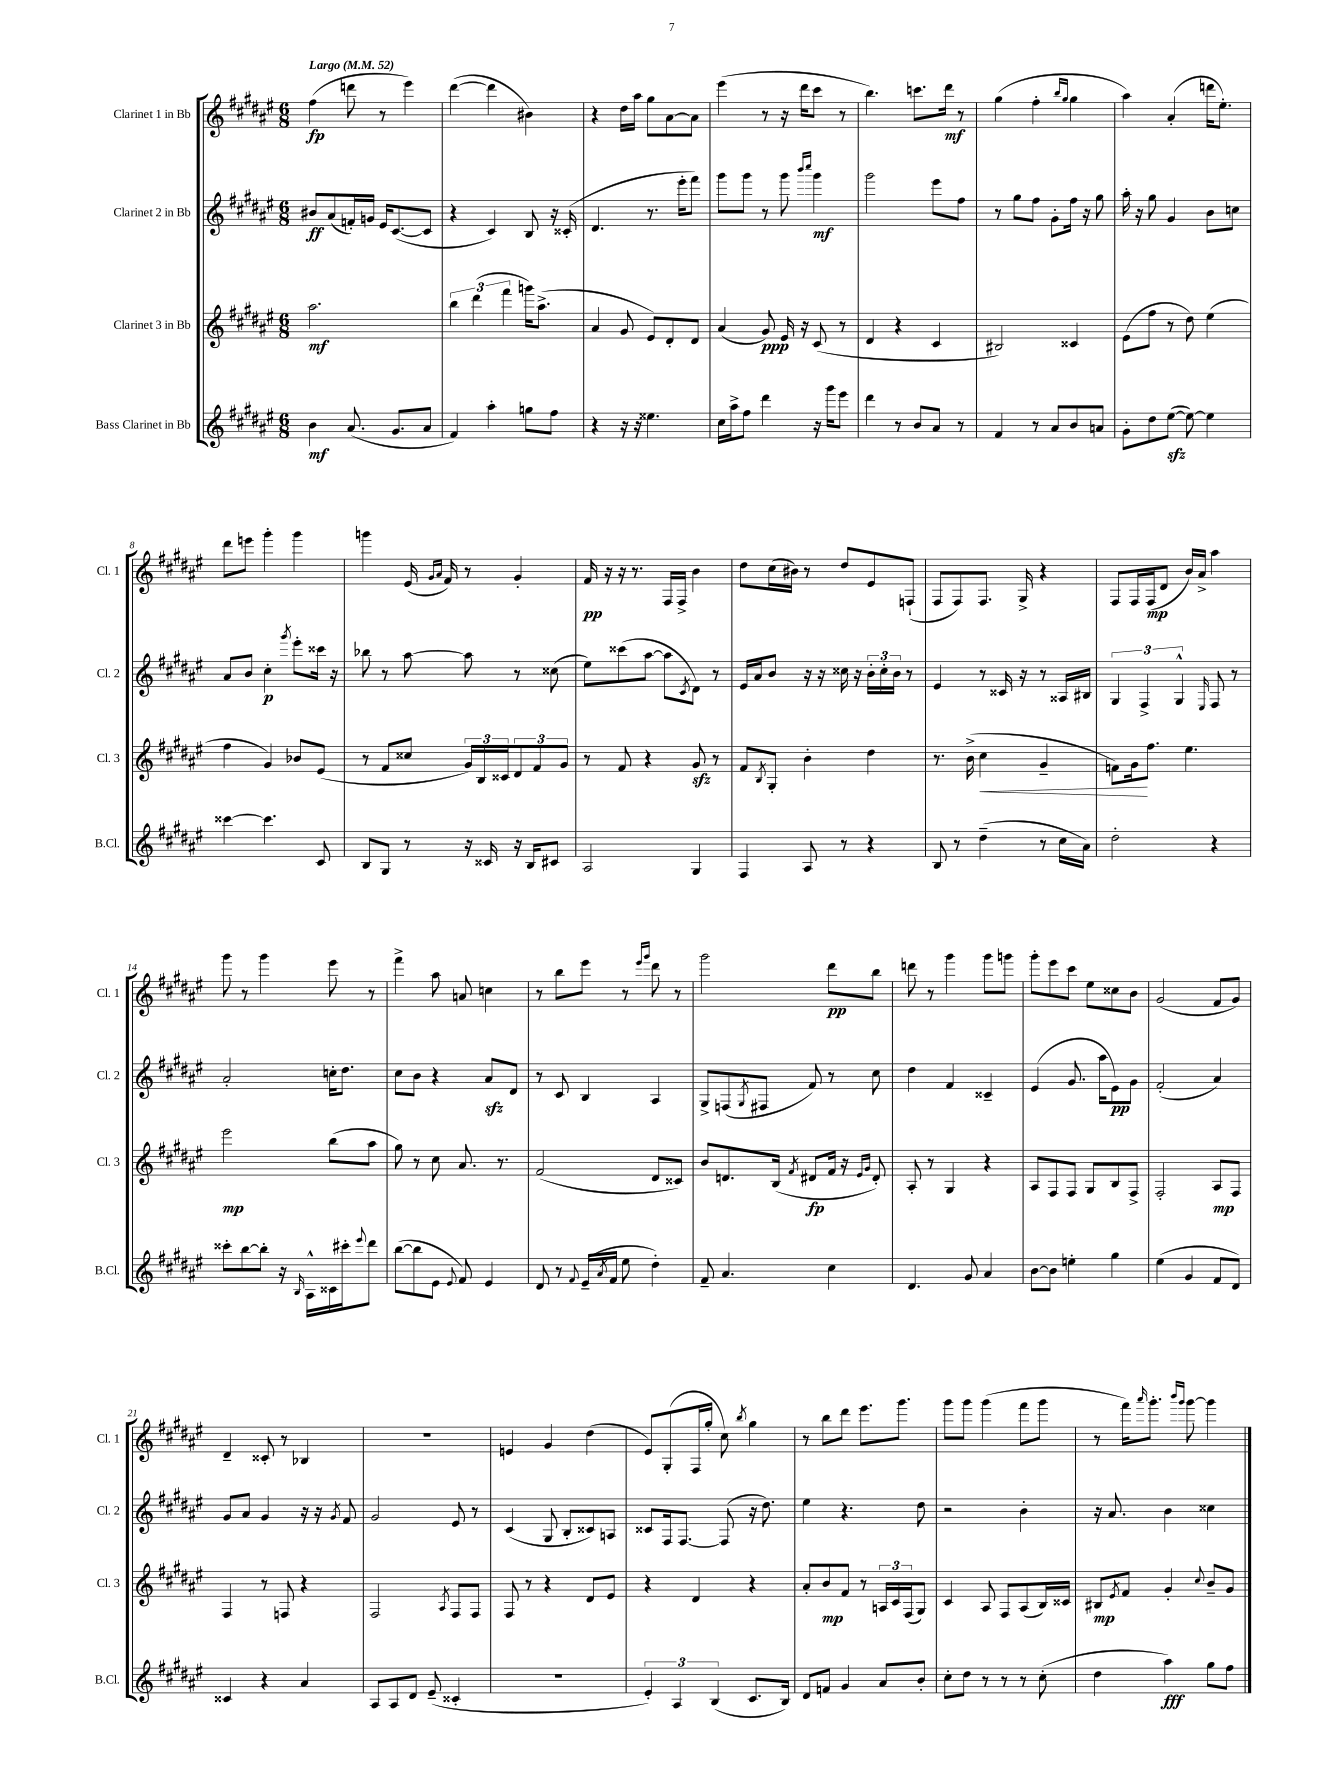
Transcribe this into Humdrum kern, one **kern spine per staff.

**kern	**dynam	**kern	**dynam	**kern	**dynam	**kern	**dynam
*part4	*part4	*part3	*part3	*part2	*part2	*part1	*part1
*staff4	*staff4	*staff3	*staff3	*staff2	*staff2	*staff1	*staff1
*I"Bass Clarinet in Bb	*	*I"Clarinet 3 in Bb	*	*I"Clarinet 2 in Bb	*	*I"Clarinet 1 in Bb	*
*I'B.Cl.	*	*I'Cl. 3	*	*I'Cl. 2	*	*I'Cl. 1	*
*clefG2	*	*clefG2	*	*clefG2	*	*clefG2	*
*k[f#c#g#d#a#e#]	*	*k[f#c#g#d#a#e#]	*	*k[f#c#g#d#a#e#]	*	*k[f#c#g#d#a#e#]	*
*M6/8	*	*M6/8	*	*M6/8	*	*M6/8	*
*MM52	*	*MM52	*	*MM52	*	*MM52	*
=1	=1	=1	=1	=1	=1	=1	=1
!	!	!	!	!	!	!LO:TX:a:B:t=Largo	!
4b\	mf	2.aa#\	mf	8b#X/L	ff	(4ff#\	fp
.	.	.	.	(8a#/	.	.	.
(8.a#/	.	.	.	16fn'/L)	.	8dddn\	.
.	.	.	.	16gn/JJ	.	.	.
.	.	.	.	16e#/KL	.	8r	.
8.g#/L	.	.	.	([8.c#/	.	.	.
.	.	.	.	.	.	4eee#\)	.
8a#/J	.	.	.	8c#/J]	.	.	.
=2	=2	=2	=2	=2	=2	=2	=2
4f#/)	.	6bb\	.	4r	.	([4ddd#\	.
.	.	(6ddd#\	.	.	.	.	.
4aa#'\	.	.	.	4c#/)	.	4ddd#\]	.
.	.	6fff#\	.	.	.	.	.
8ggn\L	.	16gggn\KL)	.	8B/	.	4b#X\)	.
.	.	(8.aa#^\J	.	.	.	.	.
8ff#\J	.	.	.	16r	.	.	.
.	.	.	.	(16c##X'/	.	.	.
=3	=3	=3	=3	=3	=3	=3	=3
4r	.	4a#/	.	4.d#/	.	4r	.
16r	.	8g#/	.	.	.	16dd#\LL	.
16r	.	.	.	.	.	16aa#\JJ	.
4.ee##X\	.	8e#/L)	.	8.r	.	8gg#\L	.
.	.	8d#'/	.	.	.	[8a#\	.
.	.	.	.	16eee#'\KL	.	.	.
.	.	8d#/J	.	8fff#\J)	.	8a#\J]	.
=4	=4	=4	=4	=4	=4	=4	=4
16cc#\LL	.	(4a#/	.	8ggg#\L	.	(4eee#\	.
16aa#^\J	.	.	.	.	.	.	.
8ff#\J	.	.	.	8ggg#\J	.	.	.
4ddd#\	.	8g#/)	ppp	8r	.	8r	.
.	.	16e#/	.	8ggg#\	.	16r	.
.	.	16r	.	.	.	16ddd#\KL	.
.	.	.	.	16qqbbb/LL	.	.	.
.	.	.	.	16qqcccc#/JJ	.	.	.
16r	.	(8c#/	.	4ggg#\	mf	8ccc#\J	.
16ggg#\KL	.	.	.	.	.	.	.
8eee#\J	.	8r	.	.	.	8r	.
=5	=5	=5	=5	=5	=5	=5	=5
4ddd#\	.	4d#/	.	2ggg#\	.	4.bb\)	.
8r	.	4r	.	.	.	.	.
8b/L	.	.	.	.	.	8.cccn\L	.
8a#/J	.	4c#/	.	8eee#\L	.	.	.
.	.	.	.	.	.	16ddd#\Jk	mf
8r	.	.	.	8ff#\J	.	8r	.
=6	=6	=6	=6	=6	=6	=6	=6
4f#/	.	2B#X/)	.	8r	.	(4gg#\	.
.	.	.	.	8gg#\L	.	.	.
8r	.	.	.	8ff#\J	.	4ff#'\	.
8a#/L	.	.	.	8g#'\L	.	.	.
.	.	.	.	.	.	16qqbb/LL	.
.	.	.	.	.	.	16qqgg#/JJ	.
8b/	.	4c##X/	.	16ff#\Jk	.	4gg#\	.
.	.	.	.	16r	.	.	.
8an/J	.	.	.	8gg#\	.	.	.
=7	=7	=7	=7	=7	=7	=7	=7
8g#'\L	.	(8e#\L	.	16aa#'\	.	4aa#\)	.
.	.	.	.	16r	.	.	.
8dd#\	.	8ff#\J	.	8gg#\	.	.	.
([8ee#zz\J	.	8r	.	4g#/	.	(4a#'/	.
8ee#\_)	.	8dd#\)	.	.	.	.	.
4ee#\]	.	(4ee#\	.	8b\L	.	16dddn\KL	.
.	.	.	.	.	.	8.ee#'\J)	.
.	.	.	.	8ccn\J	.	.	.
!!LO:LB:g=z
=8	=8	=8	=8	=8	=8	=8	=8
[4ccc##X\	.	4ff#\	.	8a#/L	.	8ddd#\L	.
.	.	.	.	8b/J	.	8eeen\J	.
4.ccc##\]	.	4g#/)	.	4cc#'\	p	4ggg#'\	.
.	.	.	.	8qggg#/	.	.	.
.	.	8b-X/L	.	8eee#'\L	.	4ggg#\	.
8c#/	.	(8e#/J	.	16ccc##X\Jk	.	.	.
.	.	.	.	16r	.	.	.
=9	=9	=9	=9	=9	=9	=9	=9
8B/L	.	8r	.	8bb-X\	.	4gggn\	.
8G#/J	.	8f#/L	.	8r	.	.	.
8r	.	8cc##X/J	.	[8aa#\	.	(16e#/	.
.	.	.	.	.	.	16qqg#/LL	.
.	.	.	.	.	.	16qqa#/JJ	.
.	.	.	.	.	.	16f#/)	.
16r	.	24g#/LL)	.	8aa#\]	.	8r	.
.	.	24B/	.	.	.	.	.
16c##X/	.	.	.	.	.	.	.
.	.	24c##X/J	.	.	.	.	.
16r	.	12d#/	.	8r	.	4g#'/	.
16B/KL	.	.	.	.	.	.	.
.	.	12f#/	.	.	.	.	.
8c#X/J	.	.	.	(8cc##X\	.	.	.
.	.	12g#/J	.	.	.	.	.
=10	=10	=10	=10	=10	=10	=10	=10
2A#/	.	8r	.	8ee#\L)	.	16f#/	pp
.	.	.	.	.	.	16r	.
.	.	8f#/	.	(8ccc##X\	.	16r	.
.	.	.	.	.	.	8.r	.
.	.	4r	.	[8aa#\J	.	.	.
.	.	.	.	8aa#\L]	.	16F#/LL	.
.	.	.	.	.	.	16F#^/JJ	.
.	.	.	.	8qc#/	.	.	.
4G#/	.	8g#zz/	.	8d#\J)	.	4b\	.
.	.	8r	.	8r	.	.	.
=11	=11	=11	=11	=11	=11	=11	=11
4F#/	.	8f#/L	.	16e#/LL	.	8dd#\L	.
.	.	.	.	16a#/J	.	.	.
.	.	8qB/	.	.	.	.	.
.	.	8G#'/J	.	8b/J	.	(16cc#\L	.
.	.	.	.	.	.	16b#X\JJ)	.
8A#/	.	4b'\	.	16r	.	8r	.
.	.	.	.	16r	.	.	.
8r	.	.	.	16cc##X\	.	8dd#/L	.
.	.	.	.	16r	.	.	.
4r	.	4dd#\	.	24b'\LL	.	8e#/	.
.	.	.	.	24cc##'\	.	.	.
.	.	.	.	24b\JJ	.	.	.
.	.	.	.	8r	.	(8Fn`/J	.
=12	=12	=12	=12	=12	=12	=12	=12
8B/	.	8.r	.	4e#/	.	8F#/L	.
8r	.	.	.	.	.	8F#/)	.
.	.	(16b^\	.	.	.	.	.
!	!	!	!LO:HP:b	!	!	!	!
(4dd#~\	.	4cc#\	<	8r	.	8.F#/J	.
.	.	.	.	16c##X/	.	.	.
.	.	.	.	16r	.	16G#^/	.
8r	.	4g#~/	.	8r	.	4r	.
16cc#\LL	.	.	.	16A##X/LL	.	.	.
16a#\JJ)	.	.	.	16B#X/JJ	.	.	.
=13	=13	=13	=13	=13	=13	=13	=13
2dd#'\	.	8fn\L)	.	6G#/	.	8F#/L	.
.	.	16g#\k	.	.	.	16F#/L	.
.	.	.	.	6F#^/	.	.	.
.	.	8.ff#\J	[	.	.	(16F#/J	mp
.	.	.	.	.	.	8d#/J	.
.	.	.	.	6G#^^/	.	.	.
.	.	4.ee#\	.	.	.	16b/LL)	.
.	.	.	.	.	.	16a#^/JJ	.
.	.	.	.	16qqE#/	.	.	.
4r	.	.	.	8F#/	.	4aa#\	.
.	.	.	.	8r	.	.	.
!!LO:LB:g=z
=14	=14	=14	=14	=14	=14	=14	=14
8ccc##X'\L	.	2eee#\	mp	2a#'/	.	8ggg#\	.
[8bb\	.	.	.	.	.	8r	.
8bb'\J]	.	.	.	.	.	4ggg#\	.
16r	.	.	.	.	.	.	.
16qqB/	.	.	.	.	.	.	.
16A#^^\LL	.	.	.	.	.	.	.
16c##X\	.	(8bb\L	.	16ccn'\KL	.	8eee#\	.
16ccc#X'\J	.	.	.	8.dd#\J	.	.	.
8qqeee#/	.	.	.	.	.	.	.
8ddd#\J	.	8aa#\J	.	.	.	8r	.
=15	=15	=15	=15	=15	=15	=15	=15
([8bb\L	.	8gg#\)	.	8cc#\L	.	4fff#^\	.
8bb\]	.	8r	.	8b\J	.	.	.
8e#\J	.	8cc#\	.	4r	.	8aa#\	.
8qqe#/	.	.	.	.	.	.	.
8f#/)	.	8.a#/	.	.	.	8an/	.
4e#/	.	.	.	8a#zz/L	.	4ccn\	.
.	.	8.r	.	.	.	.	.
.	.	.	.	8d#/J	.	.	.
=16	=16	=16	=16	=16	=16	=16	=16
8d#/	.	(2f#/	.	8r	.	8r	.
8r	.	.	.	8c#/	.	8bb\L	.
8qqf#/	.	.	.	.	.	.	.
(16e#~/LL	.	.	.	4B/	.	8eee#\J	.
8qa#/	.	.	.	.	.	.	.
16f#/JJ	.	.	.	.	.	.	.
8ee#\	.	.	.	.	.	8r	.
.	.	.	.	.	.	16qqeee#/LL	.
.	.	.	.	.	.	16qqggg#/JJ	.
4dd#'\)	.	8d#/L	.	4A#/	.	8ddd#\	.
.	.	8c##X/J)	.	.	.	8r	.
=17	=17	=17	=17	=17	=17	=17	=17
8f#~/	.	8b/L	.	8G#^/L	.	2ggg#\	.
4.a#/	.	8.dn/	.	(8Fn/	.	.	.
.	.	.	.	8qG#/	.	.	.
.	.	.	.	8F#X/J	.	.	.
.	.	(16B/Jk	.	.	.	.	.
.	.	8qf#/	.	.	.	.	.
.	.	8d#X/L	fp	8f#/)	.	.	.
4cc#\	.	16f#/Jk	.	8r	.	8ddd#\L	pp
.	.	16r	.	.	.	.	.
.	.	16qqe#/LL	.	.	.	.	.
.	.	16qqg#/JJ	.	.	.	.	.
.	.	8d#'/)	.	8cc#\	.	8bb\J	.
=18	=18	=18	=18	=18	=18	=18	=18
4.d#/	.	8A#'/	.	4dd#\	.	8dddn\	.
.	.	8r	.	.	.	8r	.
.	.	4G#/	.	4f#/	.	4ggg#\	.
8g#/	.	.	.	.	.	.	.
4a#/	.	4r	.	4c##X~/	.	8ggg#\L	.
.	.	.	.	.	.	8gggn\J	.
=19	=19	=19	=19	=19	=19	=19	=19
[8b\L	.	8A#/L	.	(4e#/	.	8ggg#'\L	.
8b\J]	.	8F#/	.	.	.	8eee#\	.
4een'\	.	8F#/J	.	8.g#/	.	8ccc#\J	.
.	.	8G#/L	.	.	.	8ee#\L	.
.	.	.	.	16aa#\KL	.	.	.
4gg#\	.	8B/	.	8e#\)	pp	8cc##X\	.
.	.	8F#^/J	.	8g#\J	.	8b\J	.
=20	=20	=20	=20	=20	=20	=20	=20
(4ee#\	.	2F#'/	.	(2f#'/	.	(2g#/	.
4g#/	.	.	.	.	.	.	.
8f#/L	.	8A#/L	mp	4a#/)	.	8f#/L	.
8d#/J)	.	8F#/J	.	.	.	8g#/J)	.
!!LO:LB:g=z
=21	=21	=21	=21	=21	=21	=21	=21
4c##X/	.	4F#/	.	8g#/L	.	4d#~/	.
.	.	.	.	8a#/J	.	.	.
4r	.	8r	.	4g#/	.	8c##X'/	.
.	.	8Fn/	.	.	.	8r	.
4a#/	.	4r	.	16r	.	4B-X/	.
.	.	.	.	16r	.	.	.
.	.	.	.	8qg#/	.	.	.
.	.	.	.	8f#/	.	.	.
=22	=22	=22	=22	=22	=22	=22	=22
8A#/L	.	2F#/	.	2g#/	.	2.r	.
8A#/	.	.	.	.	.	.	.
8d#/J	.	.	.	.	.	.	.
(8e#~/	.	.	.	.	.	.	.
.	.	8qA#/	.	.	.	.	.
4c##X'/	.	8F#/L	.	8e#/	.	.	.
.	.	8F#/J	.	8r	.	.	.
=23	=23	=23	=23	=23	=23	=23	=23
2.r	.	8F#/	.	(4c#/	.	4en/	.
.	.	8r	.	.	.	.	.
.	.	4r	.	8G#/	.	4g#/	.
.	.	.	.	8B'/L	.	.	.
.	.	8d#/L	.	8c##X/)	.	(4dd#\	.
.	.	8e#/J	.	8An/J	.	.	.
=24	=24	=24	=24	=24	=24	=24	=24
6e#'/)	.	4r	.	8c##X/L	.	8e#/L)	.
.	.	.	.	16F#/k	.	(8G#'/	.
6A#/	.	.	.	.	.	.	.
.	.	.	.	[8.F#/J	.	.	.
.	.	4d#/	.	.	.	16F#/L	.
.	.	.	.	.	.	16gg#'/JJ	.
(6B/	.	.	.	.	.	.	.
.	.	.	.	(8F#/]	.	8cc#\)	.
.	.	.	.	.	.	8qbb/	.
8.c#/L	.	4r	.	16r	.	4gg#\	.
.	.	.	.	8.dd#\)	.	.	.
16B/Jk)	.	.	.	.	.	.	.
=25	=25	=25	=25	=25	=25	=25	=25
8d#/L	.	8a#'/L	.	4ee#\	.	8r	.
8fn/J	.	8b/	mp	.	.	8bb\L	.
4g#/	.	8f#/J	.	4.r	.	8ddd#\J	.
.	.	8r	.	.	.	8.eee#\L	.
8a#/L	.	24An/LL	.	.	.	.	.
.	.	24c#/	.	.	.	.	.
.	.	.	.	.	.	8.ggg#\J	.
.	.	(24F#/J	.	.	.	.	.
8b'/J	.	8G#/J)	.	8dd#\	.	.	.
=26	=26	=26	=26	=26	=26	=26	=26
8cc#'\L	.	4c#/	.	2r	.	8ggg#\L	.
8dd#\J	.	.	.	.	.	8ggg#\J	.
8r	.	8A#/	.	.	.	(4ggg#\	.
8r	.	8F#/L	.	.	.	.	.
8r	.	(8A#/	.	4b'\	.	8fff#\L	.
(8cc#'\	.	16B/L)	.	.	.	8ggg#\J	.
.	.	16c##X/JJ	.	.	.	.	.
=27	=27	=27	=27	=27	=27	=27	=27
4dd#\	.	8B#X/L	mp	16r	.	8r	.
.	.	.	.	8.a#/	.	.	.
.	.	8qe#/	.	.	.	.	.
.	.	8f#/J	.	.	.	16fff#\KL)	.
.	.	.	.	.	.	16qqaaa#/	.
.	.	.	.	.	.	8.ggg#'\J	.
4aa#\)	fff	4g#'/	.	4b\	.	.	.
.	.	.	.	.	.	16qqbbb/LL	.
.	.	.	.	.	.	16qqggg#/JJ	.
.	.	.	.	.	.	[8ggg#\	.
.	.	8qqcc#/	.	.	.	.	.
8gg#\L	.	8b~/L	.	4cc##X\	.	4ggg#\]	.
8ff#\J	.	8g#/J	.	.	.	.	.
==	==	==	==	==	==	==	==
*-	*-	*-	*-	*-	*-	*-	*-
